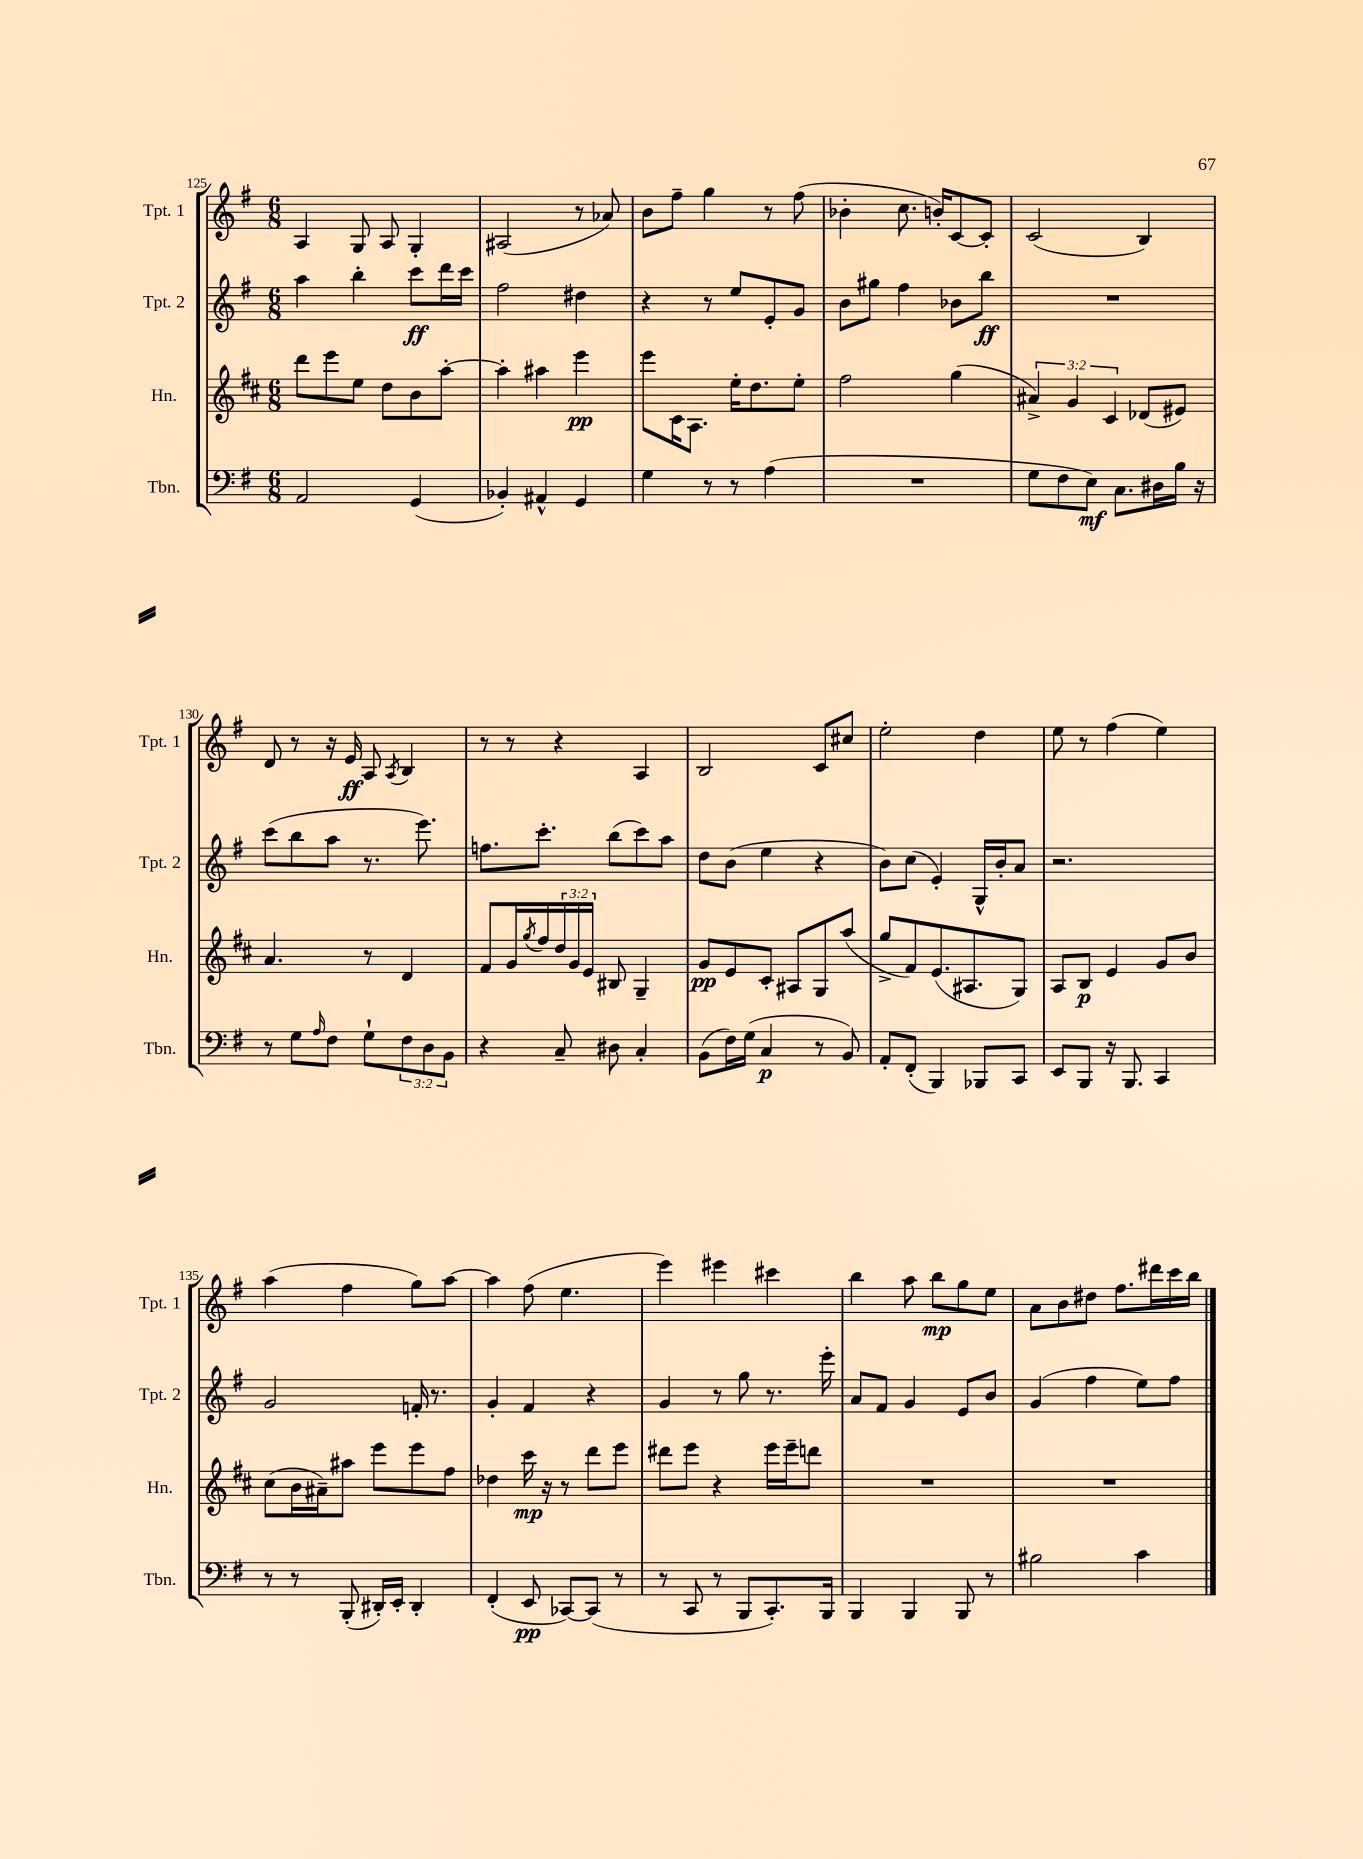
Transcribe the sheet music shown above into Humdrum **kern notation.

**kern	**kern	**kern	**kern
*staff4	*staff3	*staff2	*staff1
*clefF4	*clefG2	*clefG2	*clefG2
*k[f#]	*k[f#c#]	*k[f#]	*k[f#]
*M6/8	*M6/8	*M6/8	*M6/8
2AA	8ddd	4aa	4A
.	8eee	.	.
.	8ee	4bb'	8G
.	8dd	.	8A
(4GG	8b	8ccc	4G'
.	[8aa'	16ddd	.
.	.	16ccc	.
=	=	=	=
4BB-')	4aa']	2ff#	(2A#
4AA#^^	4aa#	.	.
4GG	4eee	4dd#	8r
.	.	.	8a-)
=	=	=	=
4G	8eee	4r	8b
.	16c#	.	8ff#~
.	8.A	.	.
8r	.	8r	4gg
8r	16ee'	8ee	.
.	8.dd	.	.
(4A	.	8e'	8r
.	8ee'	8g	(8ff#
=	=	=	=
2.r	2ff#	8b	4b-'
.	.	8gg#	.
.	.	4ff#	8.cc
.	.	.	16b')
.	(4gg	8b-	[8c
.	.	8bb	8c']
=	=	=	=
8G	6a#^)	2.r	(2c
8F#	.	.	.
.	6g	.	.
8E)	.	.	.
.	6c#	.	.
8.C	.	.	.
.	(8d-	.	4B)
16D#	.	.	.
16B	8e#)	.	.
16r	.	.	.
=	=	=	=
8r	4.a	(8ccc	8d
8G	.	8bb	8r
16qqA	.	.	.
8F#	.	8aa	16r
.	.	.	16e
8G`	8r	8.r	8A
.	.	.	8qA
12F#	4d	.	4B
.	.	8.eee)	.
12D	.	.	.
12BB	.	.	.
=	=	=	=
4r	8f#	8.ff	8r
.	16g	.	8r
.	8qgg	.	.
.	16ff#	8.ccc'	.
8C~	24dd	.	4r
.	24g	.	.
.	24e	.	.
8D#	8B#	(8bb	.
4C'	4G~	8ccc)	4A
.	.	8aa	.
=	=	=	=
(8BB	8g	8dd	2B
16F#)	8e	(8b	.
(16G	.	.	.
4C	8c#'	4ee	.
.	8A#	.	.
8r	8G	4r	8c
8BB)	(8aa	.	8cc#
=	=	=	=
8AA'	8gg^	8b)	2ee'
(8FF#'	8f#)	(8cc	.
4BBB)	(8.e	4e')	.
.	8.A#	.	.
8BBB-	.	16G^^	4dd
.	.	16b'	.
8CC	8G)	8a	.
=	=	=	=
8EE	8A	2.r	8ee
8BBB	8B	.	8r
16r	4e	.	(4ff#
8.BBB	.	.	.
4CC	8g	.	4ee)
.	8b	.	.
=	=	=	=
8r	(8cc#	2g	(4aa
8r	16b	.	.
.	16a#~)	.	.
(8BBB'	8aa#	.	4ff#
16DD#')	8eee	.	.
16EE'	.	.	.
4DD#'	8eee	16f'	8gg)
.	.	8.r	.
.	8ff#	.	[8aa
=	=	=	=
(4FF#'	4dd-	4g'	4aa]
8EE	16ccc#	4f#	(8ff#
.	16r	.	.
[8CC-)	8r	.	4.ee
(8CC-]	8ddd	4r	.
8r	8eee	.	.
=	=	=	=
8r	8ddd#	4g	4eee)
8CC	8eee	.	.
8r	4r	8r	4eee#
8BBB	.	8gg	.
8.CC')	16eee	8.r	4ccc#
.	16eee~	.	.
.	8ddd	.	.
16BBB	.	16eee'	.
=	=	=	=
4BBB	2.r	8a	4bb
.	.	8f#	.
4BBB	.	4g	8aa
.	.	.	8bb
8BBB	.	8e	8gg
8r	.	8b	8ee
=	=	=	=
2B#	2.r	(4g	8a
.	.	.	8b
.	.	4ff#	8dd#
.	.	.	8.ff#
4c	.	8ee)	.
.	.	.	16ddd#
.	.	8ff#	16ccc
.	.	.	16bb
==	==	==	==
*-	*-	*-	*-
